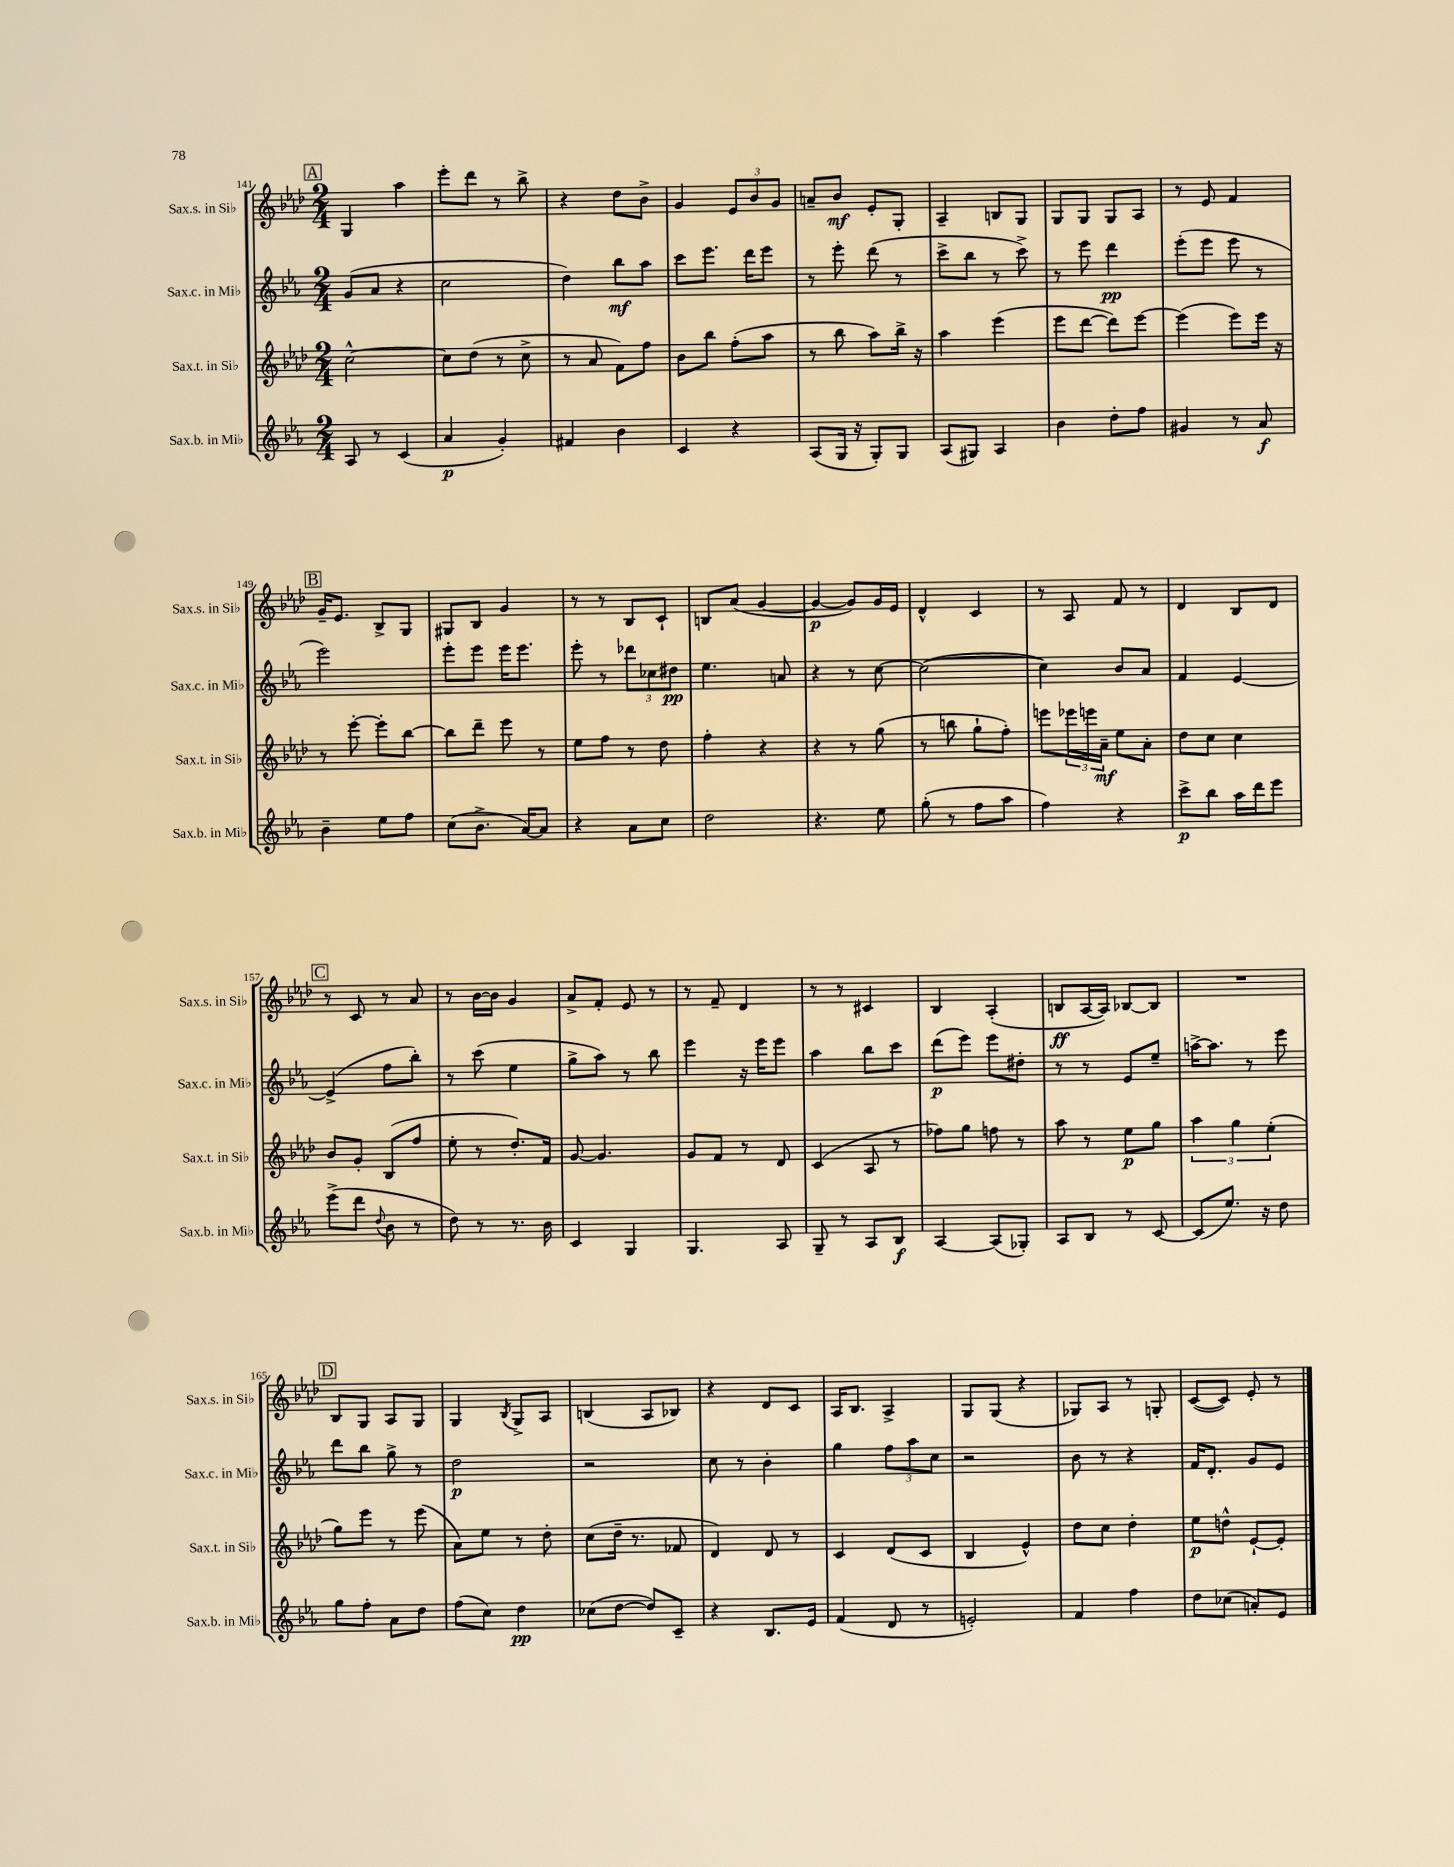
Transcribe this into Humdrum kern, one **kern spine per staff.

**kern	**kern	**kern	**kern
*staff4	*staff3	*staff2	*staff1
*clefG2	*clefG2	*clefG2	*clefG2
*k[b-e-a-]	*k[b-e-a-d-]	*k[b-e-a-]	*k[b-e-a-d-]
*M2/4	*M2/4	*M2/4	*M2/4
8A-	[2cc^^	(8g	4G
8r	.	8a-	.
(4c	.	4r	4aa-
=	=	=	=
4a-	8cc]	2cc	8eee-'
.	(8dd-	.	8ddd-
4g')	8r	.	8r
.	8cc^	.	8bb-^
=	=	=	=
4f#	8r	4dd)	4r
.	8a-	.	.
4b-	8f)	8bb-	8dd-
.	8ff	8aa-	8b-^
=	=	=	=
4c	8b-	8ccc	4g
.	8bb-	8.eee-	.
4r	(8ff'	.	12e-
.	.	16ddd	.
.	.	.	12b-
.	8aa-	8eee-	.
.	.	.	12g
=	=	=	=
(8A-	8r	8r	8a~
16G	8bb-	8eee-'	8b-
16r	.	.	.
8G')	8aa-)	(8ddd	8e-'
8G	16bb-^	8r	8G'
.	16r	.	.
=	=	=	=
(8A-	4aa-	8ccc^	4A-~
8G#)	.	8bb-	.
4A-	(4eee-	8r	8B
.	.	8ccc^)	8G
=	=	=	=
4b-	8eee-	8r	8G
.	[8ddd-	8eee-	8G
8dd'	8ddd-])	4ddd	8G
8ff	[8eee-	.	8A-
=	=	=	=
4g#	(4eee-]	(8eee-'	8r
.	.	8eee-	8e-
8r	8eee-)	8eee-	4f
8a-	16eee-	8r	.
.	16r	.	.
=	=	=	=
4b-~	8r	2eee-)	16g~
.	.	.	8.e-
.	[8eee-'	.	.
8ee-	8eee-']	.	8B-^
8ff	[8bb-	.	8G
=	=	=	=
(8cc	8bb-]	8eee-'	8G#
8.b-^	8ddd-~	8eee-	8B-
.	8eee-	16eee-	4g
[16a-)	.	8.eee-	.
8a-]	8r	.	.
=	=	=	=
4r	8ee-	8eee-'	8r
.	8ff	8r	8r
8a-	8r	12ddd-	8B-
.	.	12cc-	.
8cc	8dd-	.	8c`
.	.	12dd#	.
=	=	=	=
2dd	4ff'	4.ee-	8B
.	.	.	(8a-
.	4r	.	[4g
.	.	8a	.
=	=	=	=
4.r	4r	4r	4g_
.	8r	8r	8g])
8ee-	(8gg	[8cc	16g
.	.	.	16e-
=	=	=	=
(8gg'	8r	(2cc_	4d-^^
8r	8bb	.	.
8ff	8gg`	.	4c
8aa-	8ff')	.	.
=	=	=	=
4ff)	8eee	4cc])	8r
.	24eee-	.	8A-
.	24eee	.	.
.	24a-~	.	.
4r	8ee-	8b-	8f
.	8a-'	8a-	8r
=	=	=	=
8ccc^	8dd-	4f	4d-
8bb-	8cc	.	.
16aa-	4cc	[4e-	8B-
16ddd	.	.	.
8eee-	.	.	8d-
=	=	=	=
(8eee-^	8b-	(4e-^]	8r
8ddd	8g'	.	8c
8qqdd	.	.	.
8b-	(8B-	8ff	8r
8r	8ff	8bb-')	8a-
=	=	=	=
8dd)	8ee-'	8r	8r
8r	8r	(8ccc	[16b-
.	.	.	16b-]
8.r	8.dd-')	4ee-	4g
16b-	16f	.	.
=	=	=	=
4c	[8g	8gg^	8a-^
.	4.g]	8aa-)	8f'
4G	.	8r	8e-
.	.	8bb-	8r
=	=	=	=
4.G	8g	4eee-	8r
.	8f	.	8f~
.	8r	16r	4d-
.	.	16eee-	.
8A-	8d-	8eee-	.
=	=	=	=
8G~	(4c	4aa-	8r
8r	.	.	8r
8A-	8A-	8bb-	4c#
8B-	8r	8ccc	.
=	=	=	=
[4A-	8ff-)	(8ddd	4B-
.	8gg	8eee-)	.
(8A-]	8ff	8eee-	(4A-'
8G-')	8r	8dd#'	.
=	=	=	=
8A-	8aa-	8r	8B
8B-	8r	8r	[16A-
.	.	.	16A-])
8r	8ee-	8e-	[8B-
[8c	8gg	8ee-~	8B-]
=	=	=	=
(8c]	6aa-	[16aa^	2r
.	.	8.aa]	.
8.ee-)	.	.	.
.	6gg	.	.
.	.	8r	.
16r	.	.	.
.	(6ee-'	.	.
8dd	.	8eee-	.
=	=	=	=
8gg	8gg)	8ddd	8B-
8ff'	8eee-	8bb-	8G
8a-	8r	8gg^	8A-
8dd	(8eee-	8r	8G
=	=	=	=
(8ff	8a-)	2dd	4G
8cc)	8ee-	.	.
.	.	.	8qB-
4dd	8r	.	8G^
.	8dd-'	.	8A-
=	=	=	=
(8cc-	(8cc	2r	(4B
[8dd	16dd-~	.	.
.	8.r	.	.
8dd])	.	.	8A-
8c~	8f-	.	8B-)
=	=	=	=
4r	4d-)	8cc	4r
.	.	8r	.
8.B-	8d-	4b-'	8d-
.	8r	.	8c
16e-	.	.	.
=	=	=	=
(4f	4c	4gg	16A-
.	.	.	8.B-
8d	(8d-	12ff	4A-^
.	.	12aa-	.
8r	8c	.	.
.	.	12cc	.
=	=	=	=
2e')	4B-	2r	8G
.	.	.	(8G
.	4e-^^)	.	4r
=	=	=	=
4f	8dd-	8b-	8G-)
.	8cc	8r	8A-
4ff	4dd-'	4r	8r
.	.	.	8G'
=	=	=	=
8dd	8ee-	16f	([8c
.	.	8.d'	.
(8cc-	8dd^^	.	8c])
8a')	[8e-`	8g	8e-'
8e-	8e-']	8e-	8r
==	==	==	==
*-	*-	*-	*-
